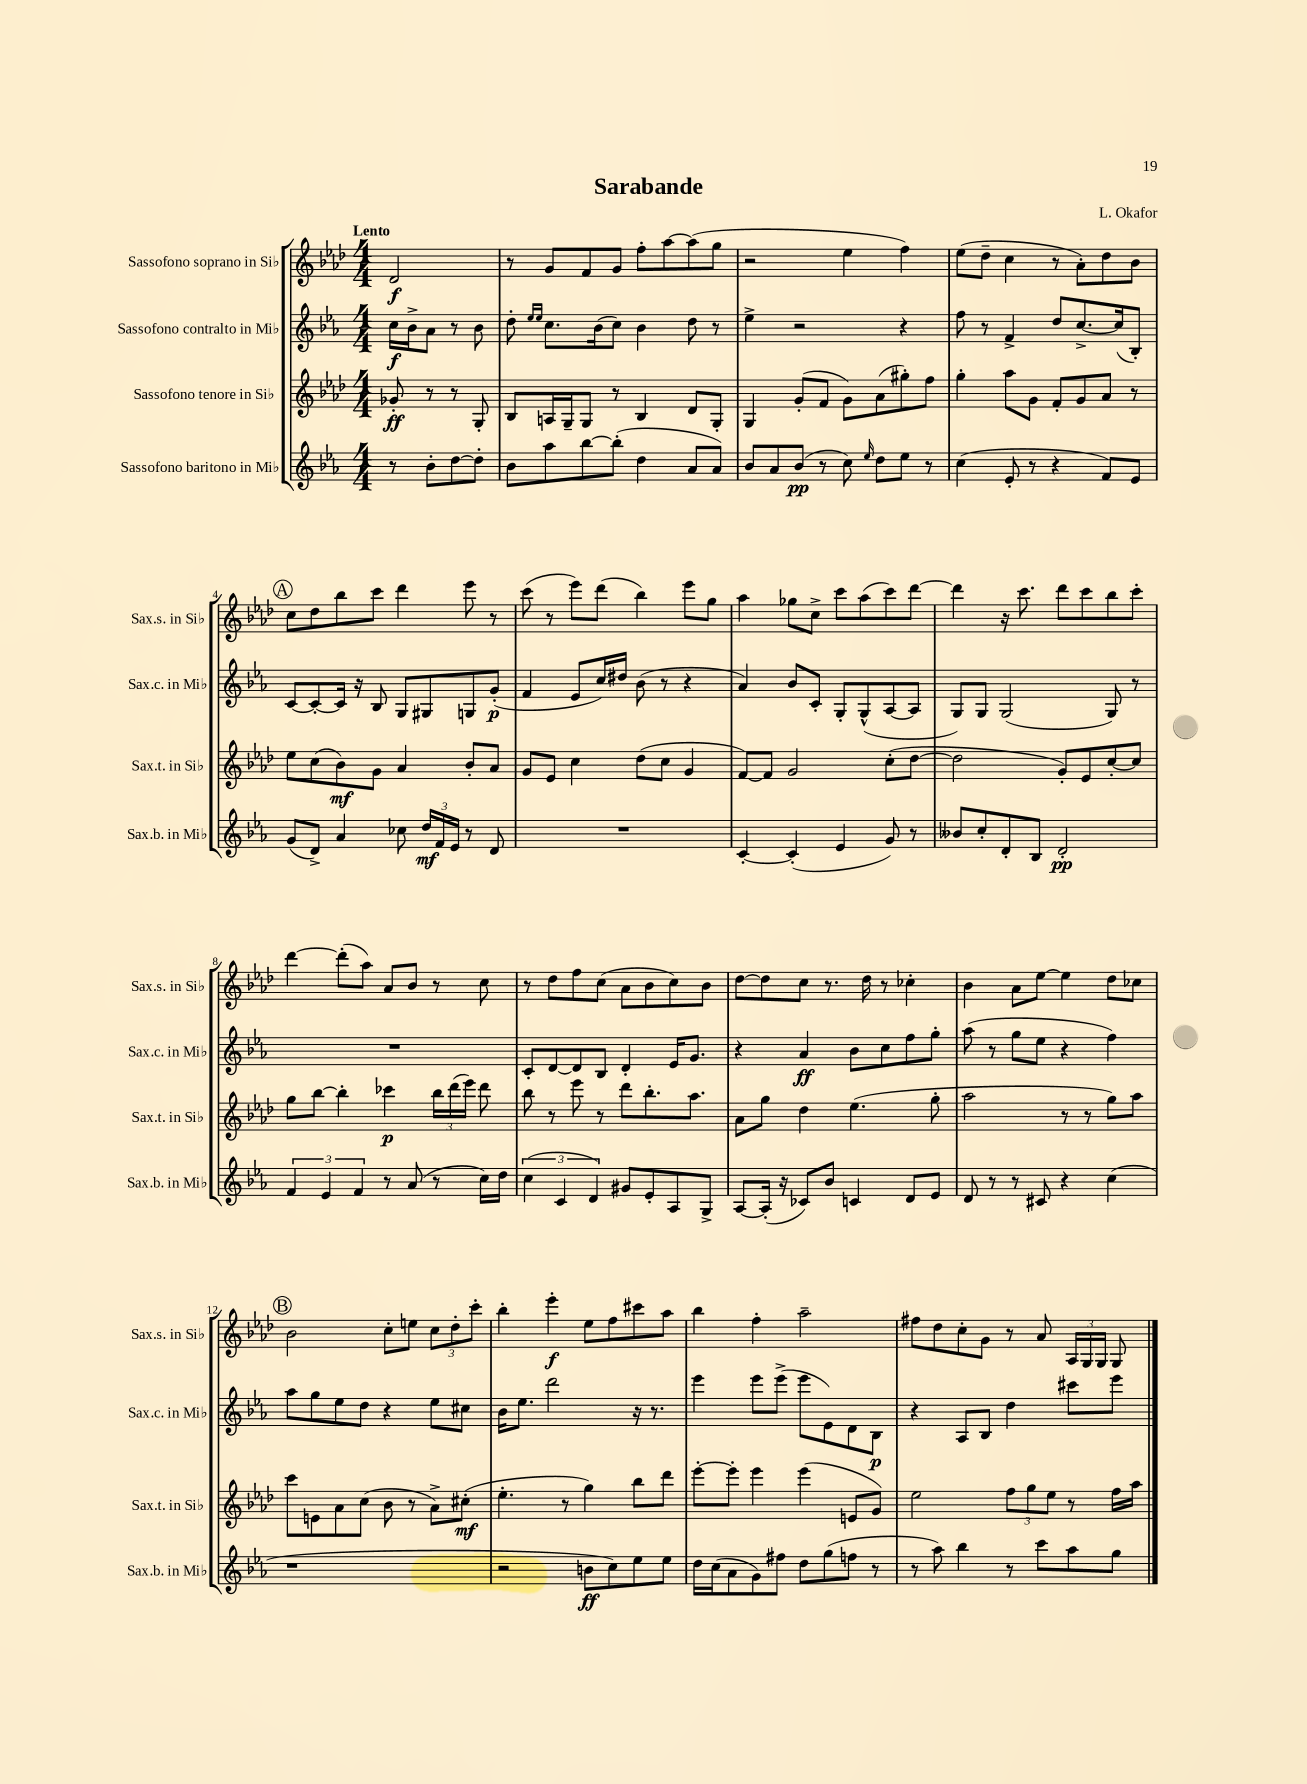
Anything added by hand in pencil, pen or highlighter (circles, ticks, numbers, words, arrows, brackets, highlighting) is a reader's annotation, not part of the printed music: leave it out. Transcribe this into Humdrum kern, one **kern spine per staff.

**kern	**kern	**kern	**kern
*staff4	*staff3	*staff2	*staff1
*clefG2	*clefG2	*clefG2	*clefG2
*k[b-e-a-]	*k[b-e-a-d-]	*k[b-e-a-]	*k[b-e-a-d-]
*M4/4	*M4/4	*M4/4	*M4/4
8r	8g-'/	16cc\LL	2d-/
.	.	16b-^\J	.
8b-'\L	8r	8a-\J	.
[8dd\	8r	8r	.
8dd'\]J	8G'/	8b-\	.
=	=	=	=
8b-\L	8B-/L	8dd'\	8r
.	.	16qqee-/LL	.
.	.	16qqee-/JJ	.
8aa-\	16A/L	8.cc\L	8g/L
.	16G~/J	.	.
[8bb-\	8G/J	.	8f/
.	.	(16b-\k	.
(8bb-'\]J	8r	8cc\J)	8g/J
4dd\	4B-/	4b-\	8ff'\L
.	.	.	[8aa-\
8a-/L	8d-/L	8dd\	(8aa-\]
8a-/J)	8G'/J	8r	8gg\J
=	=	=	=
8b-/L	4G/	4ee-^\	2r
8a-/	.	.	.
(8b-/J	(8g'/L	2r	.
8r	8f/J	.	.
8cc\)	8g\L)	.	4ee-\
16qqee-/	.	.	.
8dd\L	(8a-\	.	.
8ee-\J	8gg#'\)	4r	4ff\)
8r	8ff\J	.	.
=	=	=	=
(4cc\	4gg'\	8ff\	(8ee-\L
.	.	8r	8dd-~\J
8e-'/	8aa-\L	4f^/	4cc\
8r	8g\J	.	.
4r	8f'/L	8dd/L	8r
.	8g/	[8.cc^/	8a-'\L)
8f/L)	8a-/J	.	8dd-\
.	.	(16cc/]k	.
8e-/J	8r	8B-'/J)	8b-\J
=	=	=	=
(8g/L	8ee-\L	[8c/L	8cc\L
8d^/J)	(8cc\	8c'/_	8dd-\
4a-/	8b-\)	16c/]Jk	8bb-\
.	.	16r	.
.	8g\J	8B-/	8ccc\J
8cc-\	4a-/	8G/L	4ddd-\
24dd/LL	.	8G#/	.
24f/	.	.	.
24e-/JJ	.	.	.
8r	8b-'/L	8G/	8eee-\
8d/	8a-/J	(8g'/J	8r
=	=	=	=
1r	8g/L	4f/	(8ccc\
.	8e-/J	.	8r
.	4cc\	8e-/L	8eee-\L)
.	.	16cc/L)	(8ddd-\J
.	.	16dd#/JJ	.
.	(8dd-\L	(8b-\	4bb-\)
.	8cc\J	8r	.
.	4g/	4r	8eee-\L
.	.	.	8gg\J
=	=	=	=
[4c'/	[8f/L)	4a-/)	4aa-\
.	8f/]J	.	.
(4c'/]	2g/	8b-/L	8gg-\L
.	.	8c'/J	8cc^\J
4e-/	.	8G'/L	8ccc\L
.	.	(8G^^/	(8aa-\
8g/)	(8cc'\L	[8A-/	8ccc\)
8r	[8dd-\J	8A-/]J	[8ddd-\J
=	=	=	=
8b--/L	2dd-\]	8G/L)	4ddd-\]
8cc'/	.	8G/J	.
8d'/	.	(2G/	16r
.	.	.	8.ccc\
8B-/J	.	.	.
2d'/	8g'/L)	.	8ddd-\L
.	8e-/	.	8ccc\
.	[8cc'/	8G/)	8bb-\
.	8cc/]J	8r	8ccc'\J
=	=	=	=
6f/	8gg\L	1r	[4ddd-\
.	[8bb-\J	.	.
6e-/	.	.	.
.	4bb-'\]	.	(8ddd-'\]L
6f/	.	.	.
.	.	.	8aa-\J)
8r	4ccc-\	.	8a-/L
(8a-/	.	.	8b-/J
8r	24bb-\LL	.	8r
.	(24ddd-\	.	.
.	24eee-\JJ)	.	.
16cc\LL)	8ddd-\	.	8cc\
16dd\JJ	.	.	.
=	=	=	=
(6cc\	8bb-\	8c'/L	8r
.	8r	[8d/	8dd-\L
6c/	.	.	.
.	8eee-\	8d/]	8ff\
6d/)	.	.	.
.	8r	8B-/J	(8cc\J
8g#/L	8ddd-\L	4d'/	8a-\L
8e-'/	8.bb-'\	.	8b-\
8A-/	.	16e-/LK	8cc\)
.	8.aa-\J	8.g/J	.
8G^/J	.	.	8b-\J
=	=	=	=
[8A-/L	8a-\L	4r	[8dd-\L
(16A-'/]Jk	8gg\J	.	8dd-\]
16r	.	.	.
8c-/L)	4dd-\	4a-/	8cc\J
8b-/J	.	.	8.r
4c/	(4.ee-\	8b-\L	.
.	.	.	16dd-\
.	.	8cc\	8r
8d/L	.	8ff\	4cc-'\
8e-/J	8gg'\	8gg'\J	.
=	=	=	=
8d/	2aa-\	(8aa-\	4b-\
8r	.	8r	.
8r	.	8gg\L	8a-\L
8c#/	.	8ee-\J	[8ee-\J
4r	8r	4r	4ee-\]
.	8r	.	.
(4cc\	8gg\L)	4ff\)	8dd-\L
.	8aa-\J	.	8cc-\J
=	=	=	=
1r	8ccc\L	8aa-\L	2b-\
.	8e\	8gg\	.
.	8a-\	8ee-\	.
.	(8cc\J	8dd\J	.
.	8b-\	4r	8cc'\L
.	8r	.	8ee\J
.	8a-^\L)	8ee-\L	12cc\L
.	.	.	12dd-'\
.	(8cc#'\J	8cc#\J	.
.	.	.	12ccc'\J
=	=	=	=
2r	4.ee-'\	16b-\LK	4bb-'\
.	.	8.ee-\J	.
.	.	2ddd\	4eee-'\
.	8r	.	.
8b\L	4gg\)	.	8ee-\L
8cc\)	.	.	8ff\
8ee-\	8bb-\L	16r	8ccc#\
.	.	8.r	.
8ee-\J	8ddd-\J	.	8aa-\J
=	=	=	=
16dd\LL	[8eee-'\L	4eee-\	4bb-\
(16cc\J	.	.	.
8a-\	8eee-'\]J	.	.
8g\)	4eee-\	8eee-\L	4ff'\
8ff#\J	.	(8eee-^\J	.
8dd\L	(4eee-\	8eee-\L	2aa-~\
(8gg\	.	8e-\)	.
8ff\J	8e/L	8d\	.
8r	8g/J)	8B-\J	.
=	=	=	=
8r	2ee-\	4r	8ff#\L
8aa-\)	.	.	8dd-\
4bb-\	.	8A-/L	8cc'\
.	.	8B-/J	8g\J
8r	12ff\L	4dd\	8r
.	12gg\	.	.
8ccc\L	.	.	8a-/
.	12ee-\J	.	.
8aa-\	8r	8ccc#\L	24A-/LL
.	.	.	24G/
.	.	.	24G/JJ
8gg\J	16ff\LL	8eee-\J	8G/
.	16aa-\JJ	.	.
==	==	==	==
*-	*-	*-	*-
